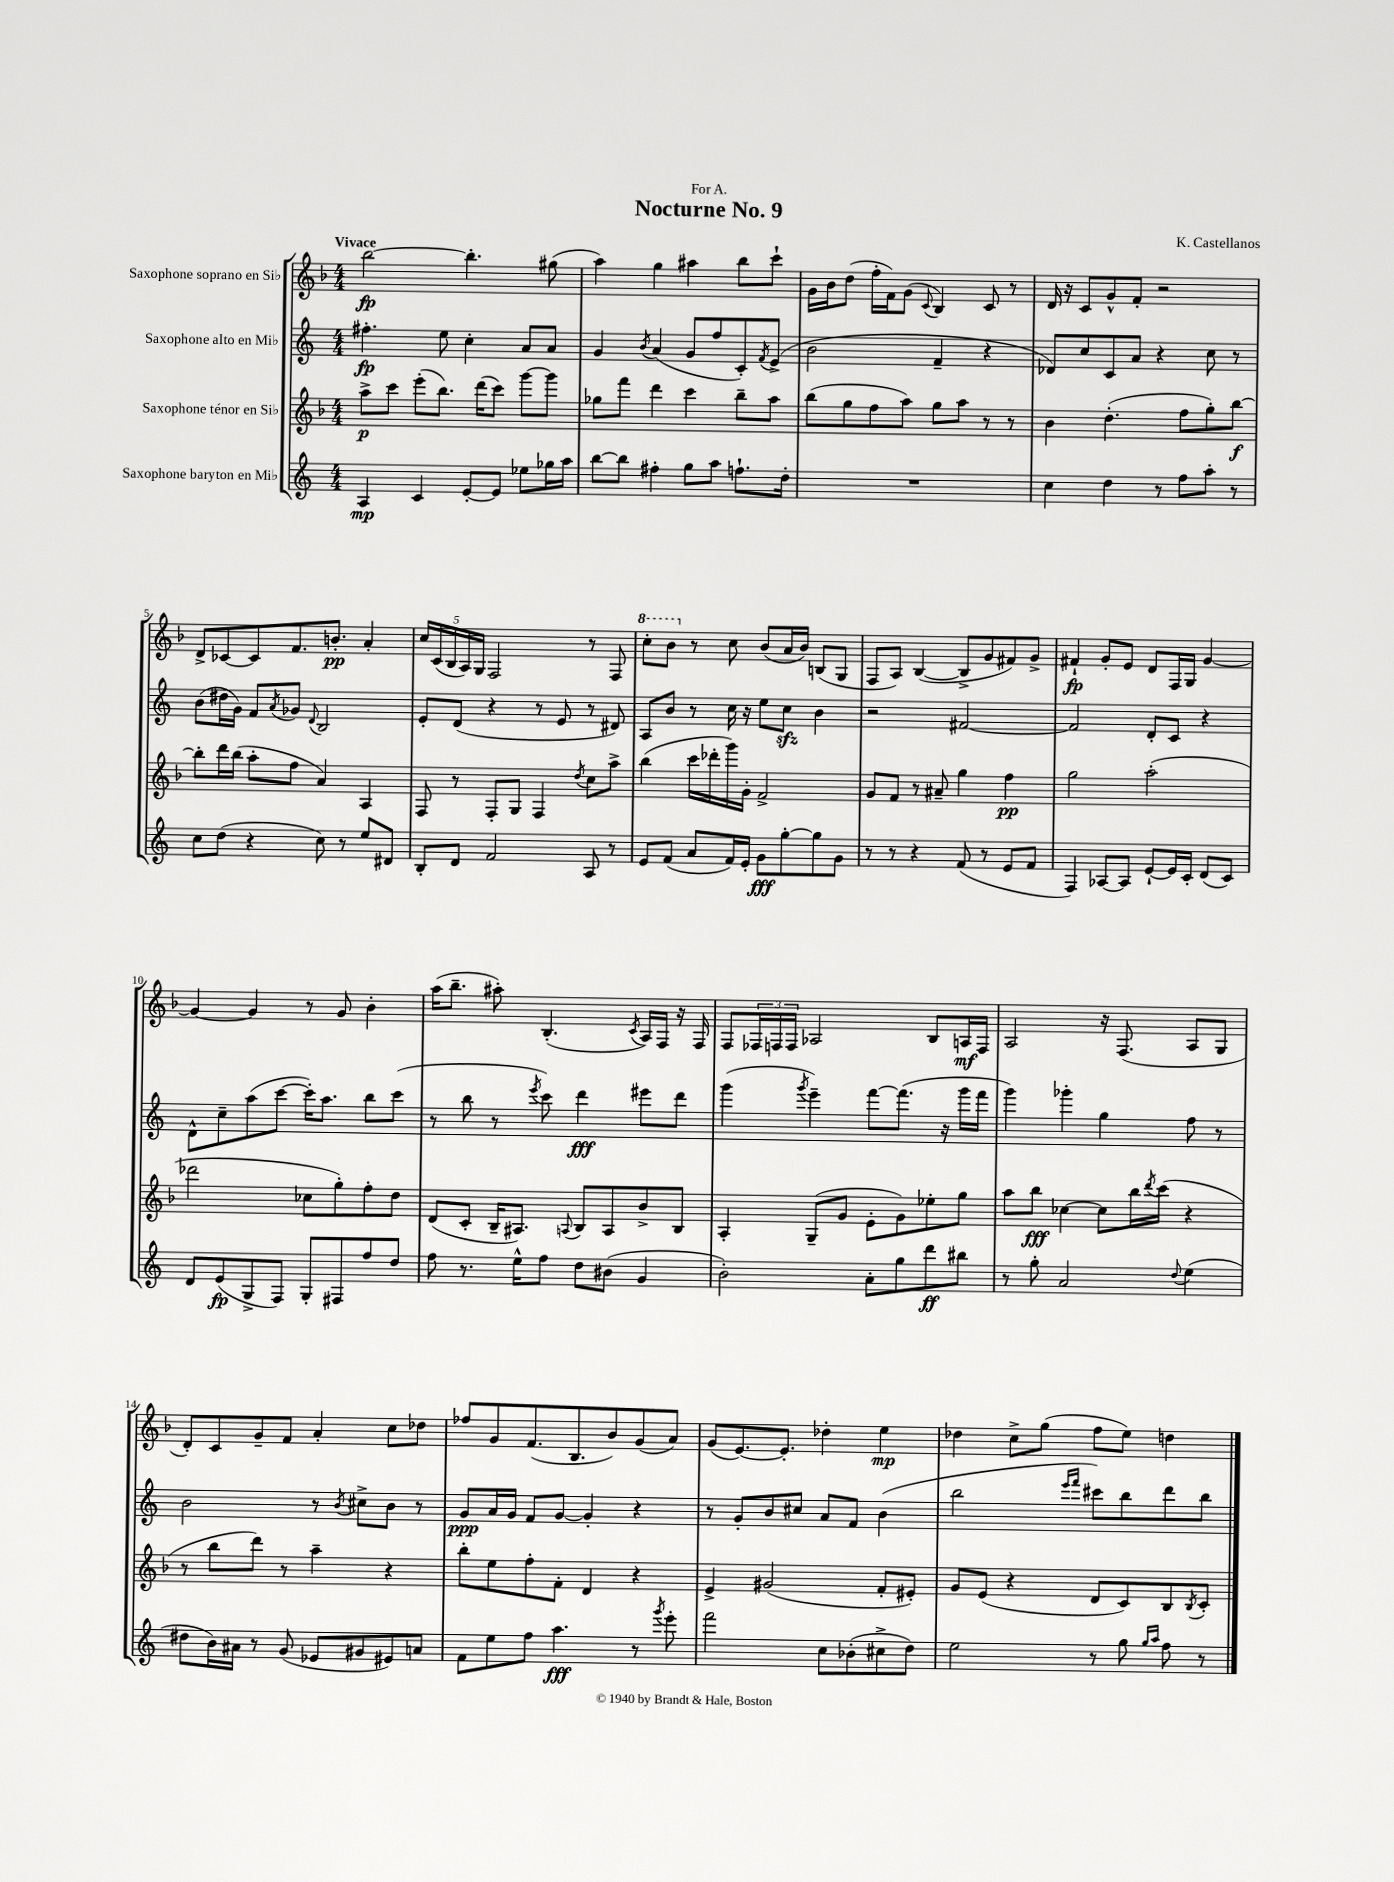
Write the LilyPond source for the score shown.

\header { title = "Nocturne No. 9" composer = "K. Castellanos" dedication = "For A." }
<<
\new StaffGroup <<
\new Staff = "s0" \with { instrumentName = "Saxophone soprano en Sib" } {
    \clef treble \key f \major \numericTimeSignature \time 4/4 \tempo "Vivace"
    bes''2~\fp bes''4.-. gis''8( |
    a''4) g''4 ais''4 bes''8 c'''8-! |
    g'16 bes'16 d''8( f''16-. f'16) g'8( \appoggiatura { c'8 } bes4) c'8 r8 |
    d'16 r16 c'8 g'8-^ f'8-. r2 |
    d'8-> ces'8~ ces'8 f'8. b'8.-.\pp a'4-. |
    \tuplet 5/4 { c''16 c'16( bes16 a16) g16 } f2 r8 f8 |
    \ottava #1 c'''8-. bes''8 \ottava #0 r8 c''8 bes'8( a'16 bes'16) b8( g8 |
    f8 a8) bes4~( bes8-> g'8 fis'8) g'8-> |
    fis'4-!\fp g'8-. e'8 d'8 f16 g16 g'4~ |
    g'4~ g'4 r8 g'8 bes'4-. |
    a''16( bes''8.-- ais''8-.) bes4.-.( \acciaccatura { c'8 } a16) f16 r16 f16 |
    f8 \tuplet 3/2 { fes16 f16 f16 } aes2 bes8 a16\mf f16 |
    a2 r16 f8.( a8 g8 |
    d'8-.) c'8 g'8-- f'8 a'4-. c''8 des''8 |
    fes''8 g'8 f'8.( bes8. bes'8) g'8( a'8) |
    g'8( e'8.~) e'8.-. des''4-. e''4\mp |
    des''4 c''8-> g''8( f''8 e''8) d''4 \bar "|." |
}
\new Staff = "s1" \with { instrumentName = "Saxophone alto en Mib" } {
    \clef treble \key c \major \numericTimeSignature \time 4/4
    fis''4.-.\fp e''8 c''4-. a'8 a'8 |
    g'4 \acciaccatura { b'8 } a'4( g'8 f''8 c'8-.) \acciaccatura { f'8 } e'8->( |
    b'2 f'4-- r4 |
    des'8) c''8 c'8 a'8 r4 c''8 r8 |
    b'8( dis''16 g'16) f'8 \acciaccatura { a'8 } ges'8 \appoggiatura { d'8 } b2 |
    e'8-. d'8( r4 r8 e'8 r8 dis'8) |
    a8 b'8 r8 c''16 r16 e''8 c''8\sfz b'4 |
    r2 fis'2~ |
    fis'2 d'8-. c'8 r4 |
    d'8-^ c''8-- a''8( c'''8~ c'''16-.) a''8. b''8 c'''8( |
    r8 b''8 r8 \acciaccatura { e'''8 } c'''8) d'''4\fff eis'''8 d'''8 |
    g'''4( \acciaccatura { g'''8 } e'''4--) f'''8~ f'''8.( r16 g'''16 f'''16 |
    g'''4) ges'''4-. g''4 f''8 r8 |
    b'2 r8 \acciaccatura { b'8 } cis''8-> b'8 r8 |
    g'8\ppp a'16 g'16 f'8 g'8~ g'4-. r4 |
    r8 g'8-. b'8 cis''8 a'8 f'8 b'4( |
    b''2 \grace { e'''16 f'''16 } cis'''8) b''8 d'''8 b''8 \bar "|." |
}
\new Staff = "s2" \with { instrumentName = "Saxophone ténor en Sib" } {
    \clef treble \key f \major \numericTimeSignature \time 4/4
    a''8->\p c'''8 e'''8-.( bes''8.) d'''16( c'''8) g'''8~ g'''8 |
    ges''8 f'''8 d'''4 c'''4 bes''8-- a''8 |
    bes''8( g''8 f''8 a''8) g''8 a''8 r8 r8 |
    bes'4 d''4.-.( f''8 g''8-.) bes''8~\f |
    bes''8-. d'''16 bes''16( a''8-. f''8 a'4) a4 |
    f8 r8 f8-. g8 f4 \acciaccatura { d''8 } c''8 a''8-> |
    bes''4( c'''16 des'''16-. g'''16) g'16-. f'2-> |
    g'8 f'8 r8 ais'8-- g''4 f''4\pp |
    g''2 a''2-.( |
    des'''2 ces''8 g''8-.) f''8-. d''8 |
    d'8( c'8-. bes16-- ais8.) \appoggiatura { a8 } bes8 a8 bes'8-> bes8 |
    a4-. g8--( g'8 e'8-. g'8) ees''8-. g''8 |
    a''8 bes''8\fff ces''4~ ces''8 bes''16 \acciaccatura { d'''8 } c'''16( r4 |
    r8 bes''8 d'''8) r8 a''4-- r4 |
    bes''8-. e''8 f''8-. f'8-. d'4 r4 |
    e'4-> gis'2( f'8-. eis'8-.) |
    g'8 e'8( r4 d'8 c'8) bes8 \acciaccatura { bes8 } c'8-. \bar "|." |
}
\new Staff = "s3" \with { instrumentName = "Saxophone baryton en Mib" } {
    \clef treble \key c \major \numericTimeSignature \time 4/4
    a4\mp c'4 e'8~-. e'8 ees''8 ges''16 a''16 |
    b''8~ b''8 fis''4-. g''8 a''8 f''8.-! d''16-. |
    R1 |
    c''4 d''4 r8 f''8 a''8-. r8 |
    c''8 d''8( r4 c''8) r8 e''8 dis'8 |
    b8-. d'8 f'2 a8 r8 |
    e'8 f'8( a'8 f'16) e'16-. g'8\fff g''8~-. g''8 g'8 |
    r8 r8 r4 f'8( r8 e'8 f'8 |
    f4) aes8~ aes8 e'8~-! e'16 c'16-. d'8( c'8) |
    d'8 e'8\fp( g8-> f8) g8-. fis8 f''8 d''8 |
    f''8 r8. e''16-^ f''8 d''8 bis'8( g'4 |
    b'2-.) a'8-. g''8 d'''8\ff bis''8 |
    r8 g''8-. a'2 \appoggiatura { d''8 } e''4( |
    dis''8 b'16) ais'16 r8 g'8( ees'8 gis'8 eis'8) a'8 |
    f'8 e''8 f''8 a''4.\fff r8 \acciaccatura { g'''8 } e'''8-. |
    f'''2 c''8 bes'8-.( cis''8-> d''8) |
    e''2 r8 g''8 \grace { g''16 a''16 } f''8 r8 \bar "|." |
}
>>
>>
